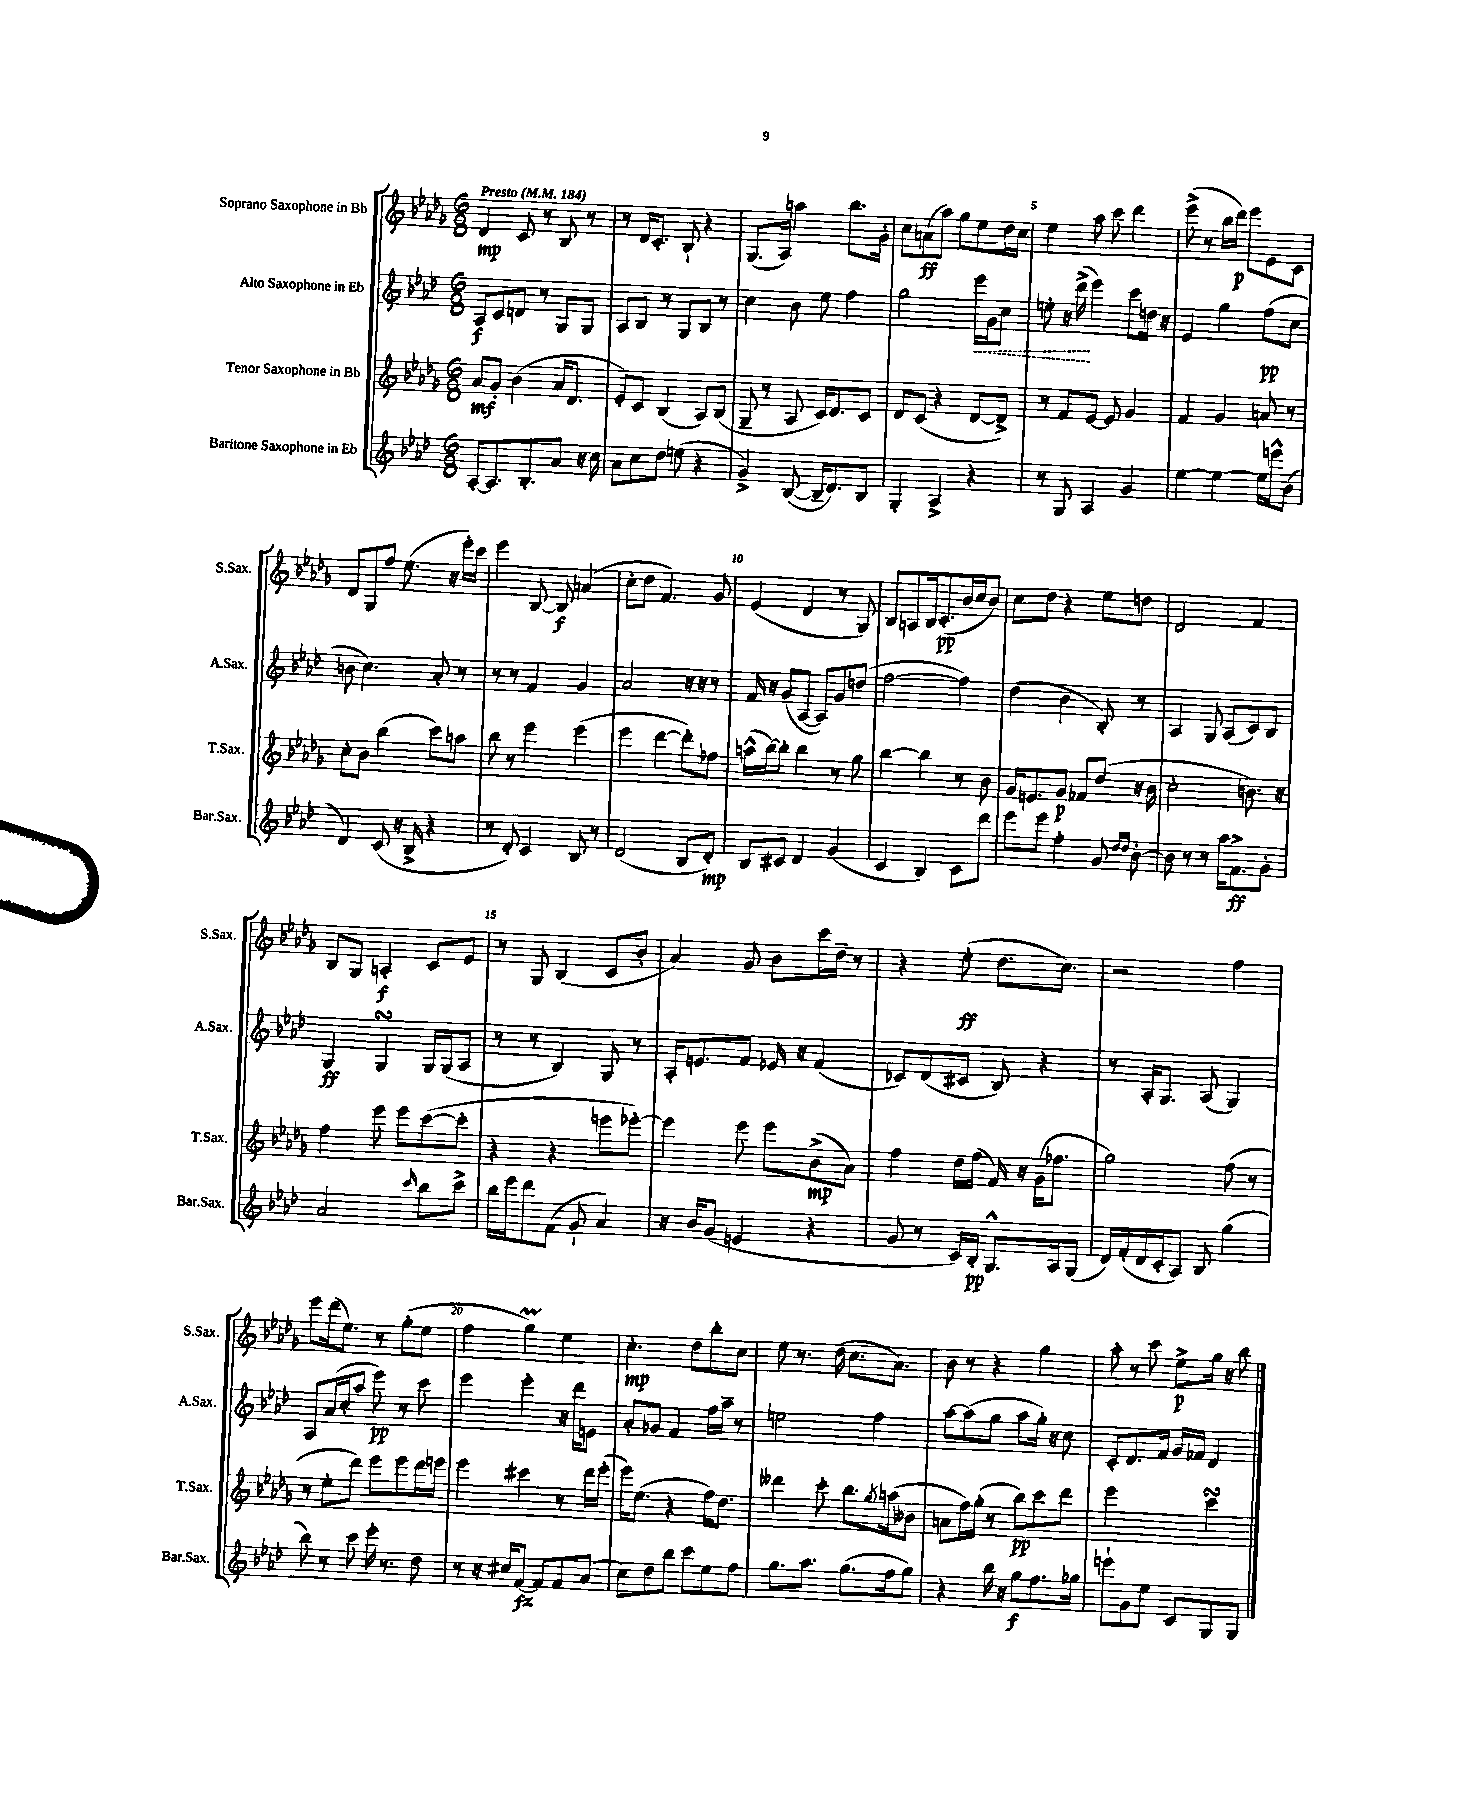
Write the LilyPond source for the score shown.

<<
\new StaffGroup <<
\new Staff = "s0" \with { instrumentName = "Soprano Saxophone in Bb" shortInstrumentName = "S.Sax." } {
    \clef treble \key des \major \numericTimeSignature \time 6/8 \tempo "Presto" 4 = 184
    des'4\mp c'8 r8 bes8 r8 |
    r8 des'16 c'8.-. bes8-! r4 |
    ges8.( aes16) a''4 bes''8. ges'16-. |
    c''8 a'8\ff( aes''8) ges''8 ees''8 des''16 c''16 |
    ees''4 aes''8 c'''8 des'''4 |
    ees'''8->( r8 bes''16 des'''16\p) ees'''8 ees'8 c'8 |
    des'8 ges8 f''8 ees''8.( r16 ees'''16-.) c'''16 |
    ees'''4 bes8~ bes8\f a'4( |
    c''8-. des''8 f'4.) ges'8 |
    ees'4( des'4 r8 ges8) |
    bes8 a8 bes16 c'8.-.\pp( bes'16 c''16 bes'8) |
    c''8 des''8 r4 ees''8 d''8 |
    des'2 f'4 |
    bes8 ges8 a4-.\f c'8 ees'8 |
    r8 ges8 bes4( c'8 bes'8-. |
    aes'4) ges'8 bes'8 c'''16 des''16-- r8 |
    r4 ees''8-.\ff( des''8. c''8.) |
    r2 f''4 |
    ees'''8 des'''16( ees''8.) r8 ges''8-.( ees''8 |
    f''4 ges''4\prall) ees''4 |
    c''4.-.\mp des''8 bes''8-. c''8 |
    ees''8 r8. des''16( c''8. aes'8.) |
    bes'8 r8 r4 ges''4 |
    aes''8-. r8 c'''8 ees''8->\p ges''16 r16 bes''8 \bar "|." |
}
\new Staff = "s1" \with { instrumentName = "Alto Saxophone in Eb" shortInstrumentName = "A.Sax." } {
    \clef treble \key aes \major \numericTimeSignature \time 6/8
    aes8\f c'8 d'8 r8 g8 g8 |
    aes8 bes8 r8 g8 bes8 r8 |
    c''4 bes'8 ees''8 f''4 |
    g''2 \once \override Hairpin.style = #'dashed-line ees'''16\< g'16 c''8 |
    e''8-. r16 des'''16->\!( ees'''4) c'''8 d''16 r16 |
    ees'4 g''4 f''8\pp( c''8 |
    b'8 c''4.) aes'8-. r8 |
    r8 r8 f'4 g'4 |
    aes'2 r16 r16 r8 |
    f'16 r16 g'8( aes8~ aes8) g'8 d''8( |
    f''2~ f''4) |
    des''4( bes'4 bes8-.) r8 |
    aes4 g8 aes8( c'8) bes8 |
    g4\ff g4\turn g16 g16( aes8 |
    r8 r8 bes4) g8 r8 |
    aes16-. e'8. f'8 ees'16 r16 f'4( |
    ces'8) des'8( cis'8 bes8) r4 |
    r8 aes16-. g8. aes8( g4) |
    aes8 aes'16( c''16-. aes''8 ees'''8\pp) r8 c'''8 |
    ees'''4 ees'''4-. r16 des'''16 e'8 |
    aes'8-. ges'8 f'4 f''16 aes''16-- r8 |
    e''2 f''4 |
    aes''8~ aes''8( g''8 aes''8 g''16-.) r16 c''8 |
    c'8-. des'8. f'16 g'16 fes'16 des'4 \bar "|." |
}
\new Staff = "s2" \with { instrumentName = "Tenor Saxophone in Bb" shortInstrumentName = "T.Sax." } {
    \clef treble \key des \major \numericTimeSignature \time 6/8
    aes'8\mf ges'8-. bes'4( aes'16 des'8. |
    ees'8-.) c'8 bes4( aes8) bes8( |
    ges8-- r8 aes8 c'16) des'8. c'8 |
    des'8 c'8( r4 des'8~ des'8->) |
    r8 f'8 ees'8~ ees'8 ges'4 |
    f'4 ges'4 a'8 r8 |
    c''8-. bes'8 bes''4( c'''8) a''8 |
    bes''8 r8 ees'''4 ees'''4( |
    ees'''4 des'''4~ des'''8-.) fes''8 |
    a''16-^( bes''16~) bes''8-. bes''4 r8 ges''8 |
    bes''4~ bes''4 r8 bes'8 |
    ges'16 e'8. ges'8\p fes'8 des''8( r16 bes'16 |
    c''2-. b'8.) r16 |
    f''4 ees'''8 ees'''8 c'''8~( c'''8-. |
    r4 r4 e'''8 ees'''8~-.) |
    ees'''4 ees'''8 ees'''8 bes'8->\mp( aes'8) |
    f''4 des''16 f''16( f'16) r16 ges'16( fes''8. |
    ges''2) f''8( r8 |
    r8 ees''8-. des'''8) ees'''8 ees'''8 des'''16 e'''16 |
    ees'''4 cis'''4 r8 des'''16 ees'''16-.( |
    ees'''16) ees''8.( r4 f''16) des''8. |
    deses'''4 c'''8-. bes''8. \acciaccatura { ges''8 } a''16( beses'8 |
    a'8 f''16) ges''16-.( r8 bes''8\pp) c'''8 des'''8 |
    ees'''2 c'''4\turn \bar "|." |
}
\new Staff = "s3" \with { instrumentName = "Baritone Saxophone in Eb" shortInstrumentName = "Bar.Sax." } {
    \clef treble \key aes \major \numericTimeSignature \time 6/8
    aes8~-. aes8. bes8.-. aes'8 r16 c''16 |
    aes'8 c''8 des''8 e''8( r4 |
    g'4->) bes8~( bes16-- des'8.) bes8 |
    g4-. aes4-> r4 |
    r8 g8 aes4 g'4 |
    ees''4~ ees''4~ ees''16 e'''16-^ bes'8( |
    des'4) c'8( r16 bes16-> r4 |
    r8 des'8-.) c'4 bes8 r8 |
    des'2( bes8 des'8-.\mp) |
    bes8 cis'8 des'4 g'4( |
    c'4 bes4) c'8 des'''8 |
    ees'''8 ees'''8 f''4-. g'8 \grace { des''16 des''16 } bes'8~-. |
    bes'8 r8 r8 aes''16 f'8.->\ff g'8-. |
    aes'2 \grace { c'''16 } bes''8 c'''8-> |
    bes''16 ees'''16 des'''8 f'8( g'8-! aes'4) |
    r16 bes'16 g'8( e'4 r4 |
    g'8 r8 c'16) bes16-.\pp g8.-^ aes16 g8( |
    des'16) f'16-.( des'16 c'16-. aes8) bes8 g''4( |
    bes''8) r8 c'''8 ees'''16-. r8. des''8 |
    r8 r16 cis''16 f'8~\fz f'8 f'8 aes'8( |
    c''8) des''8 bes''8 c'''8 ees''8 f''8 |
    g''8. aes''8. g''8.( f''16 g''8) |
    r4 bes''16 r16 g''8\f f''8. ges''16 |
    e'''8-! g'8 ees''8 c'8 g8 g8 \bar "|." |
}
>>
>>
\layout { \context { \Score \override BarNumber.break-visibility = ##(#f #t #t) barNumberVisibility = #(every-nth-bar-number-visible 5) } }
